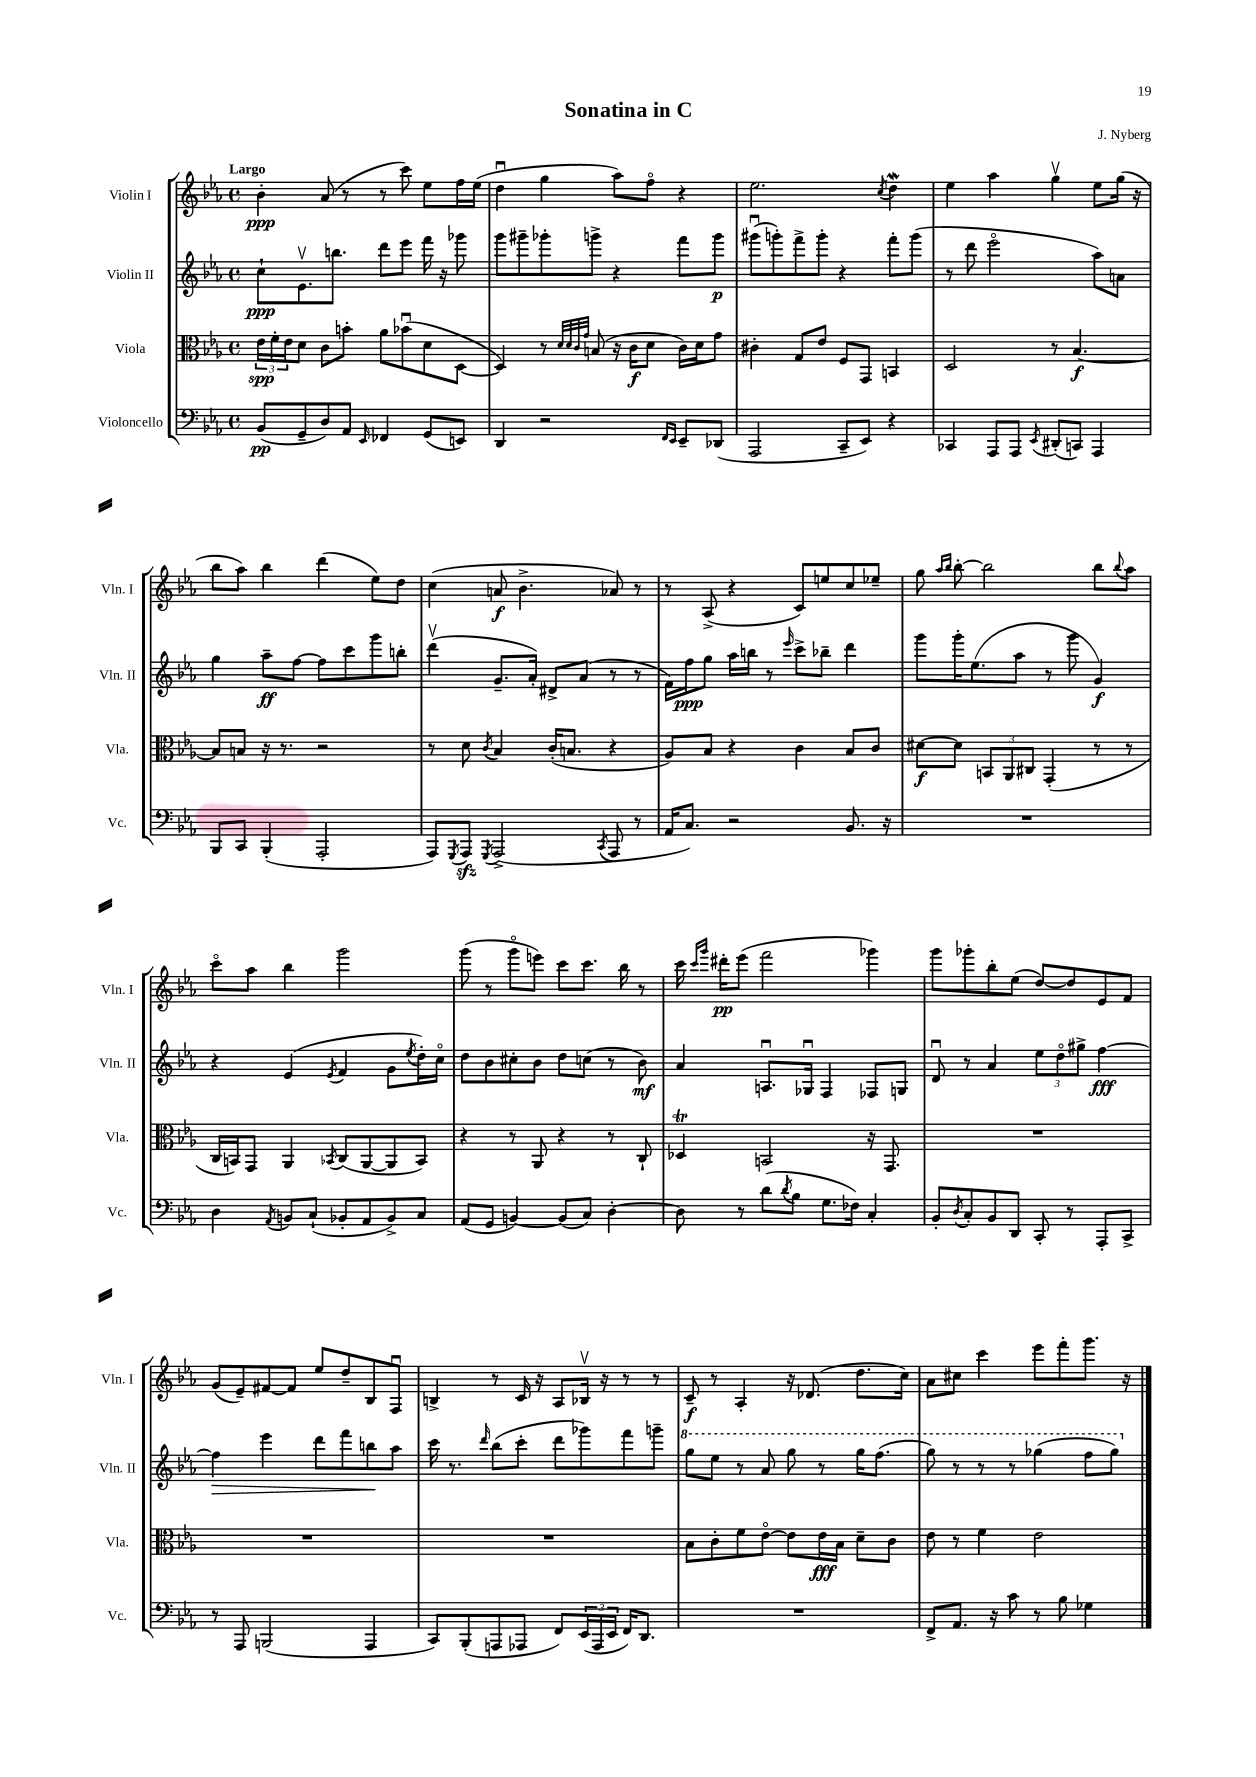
\header { title = "Sonatina in C" composer = "J. Nyberg" }
<<
\new StaffGroup <<
\new Staff = "s0" \with { instrumentName = "Violin I" shortInstrumentName = "Vln. I" } {
    \clef treble \key ees \major \defaultTimeSignature \time 4/4 \tempo "Largo"
    bes'4-.\ppp aes'8( r8 r8 c'''8) ees''8 f''16 ees''16( |
    d''4\downbow g''4 aes''8) f''8\flageolet r4 |
    ees''2. \acciaccatura { c''8 } d''4\mordent |
    ees''4 aes''4 g''4\upbow ees''8 g''16( r16 |
    bes''8 aes''8) bes''4 d'''4( ees''8) d''8 |
    c''4( a'8\f bes'4.-> aes'8) r8 |
    r8 aes8->( r4 c'8) e''8 c''8 ees''8-- |
    g''8 \grace { aes''16 bes''16 } bes''8~-. bes''2 bes''8 \appoggiatura { bes''8 } aes''8 |
    c'''8\flageolet aes''8 bes''4 g'''2 |
    g'''8( r8 g'''8\flageolet e'''8) c'''8 c'''8. bes''16 r8 |
    c'''16 \grace { c'''16 g'''16 } dis'''16-.\pp ees'''8( f'''2 ges'''4) |
    g'''8 ges'''8-. bes''8-. ees''8( d''8~) d''8 ees'8 f'8 |
    g'8( ees'8--) fis'8~ fis'8 ees''8 d''8-- bes8 f8\downbow |
    b4-> r8 c'16 r16 aes8 bes16\upbow r16 r8 r8 |
    c'8--\f r8 aes4-. r16 des'8.( d''8. c''16) |
    aes'8 cis''8 c'''4 ees'''8 f'''8-. g'''8. r16 \bar "|." |
}
\new Staff = "s1" \with { instrumentName = "Violin II" shortInstrumentName = "Vln. II" } {
    \clef treble \key ees \major \defaultTimeSignature \time 4/4
    c''8-!\ppp ees'8.\upbow b''8. d'''8 ees'''8 f'''16 r16 ges'''8 |
    g'''8 gis'''8-- ges'''8-. g'''8-> r4 f'''8 g'''8\p |
    gis'''8\downbow( g'''8-.) f'''8-> g'''8-. r4 f'''8-. g'''8( |
    r8 d'''8 ees'''2\flageolet aes''8) a'8 |
    g''4 aes''8--\ff f''8~ f''8 c'''8 g'''8 b''8-. |
    d'''4\upbow( g'8.-- aes'16-.) dis'8-> aes'8( r8 r8 |
    f'16) f''16\ppp g''8 aes''16 b''16 r8 \grace { ees'''16 } c'''8-> bes''8-- d'''4 |
    g'''8 g'''16-. ees''8.( aes''8 r8 g'''8 g'4\f) |
    r4 ees'4( \acciaccatura { ees'8 } f'4 g'8 \acciaccatura { ees''8 } d''16-.) c''16\flageolet |
    d''8 bes'8 cis''8-. bes'8 d''8 c''8( r8 bes'8\mf) |
    aes'4 a8.\downbow ges16\downbow f4 fes8 g8 |
    d'8\downbow r8 aes'4 \tuplet 3/2 { ees''8 d''8\flageolet gis''8-> } f''4~\fff |
    f''4\> ees'''4 d'''8 f'''8 b''8\! aes''8 |
    c'''16 r8. \grace { d'''16 } bes''8( c'''8-. d'''8 ges'''8) f'''8 g'''8-- |
    \ottava #1 g'''8 ees'''8 r8 aes''8 g'''8 r8 g'''16 f'''8.( |
    g'''8) r8 r8 r8 ges'''4( f'''8 ges'''8) \ottava #0 \bar "|." |
}
\new Staff = "s2" \with { instrumentName = "Viola" shortInstrumentName = "Vla." } {
    \clef alto \key ees \major \defaultTimeSignature \time 4/4
    \tuplet 3/2 { ees'16\spp f'16-. ees'16 } d'8 c'8 b'8-. aes'8 bes'8\downbow( d'8 d8~ |
    d4) r8 \grace { d'32 d'32 c'32 g'32 } b8( r16 c'16\f d'8 c'16) d'16 g'8 |
    cis'4-. g8 ees'8 f8 g,8 b,4 |
    d2 r8 bes4.~\f |
    bes8 b8 r16 r8. r2 |
    r8 d'8 \acciaccatura { c'8 } bes4 c'16-.( b8. r4 |
    aes8) bes8 r4 c'4 bes8 c'8 |
    dis'8~\f dis'8 \tuplet 3/2 { b,8 aes,8 cis8 } g,4-.( r8 r8 |
    c16 b,16) g,8 aes,4 \acciaccatura { bes,8 } c8( aes,8~ aes,8 bes,8) |
    r4 r8 aes,8 r4 r8 c8-! |
    des4\trill b,2 r16 g,8. |
    R1 |
    R1 |
    R1 |
    bes8 c'8-. f'8 ees'8~\flageolet ees'8 ees'16\fff bes16 d'8-- c'8 |
    ees'8 r8 f'4 ees'2 \bar "|." |
}
\new Staff = "s3" \with { instrumentName = "Violoncello" shortInstrumentName = "Vc." } {
    \clef bass \key ees \major \defaultTimeSignature \time 4/4
    bes,8\pp( g,8-- d8) aes,8 \grace { ees,16 } fes,4 g,8( e,8) |
    d,4 r2 \grace { f,16 ees,16 } ees,8-- des,8( |
    aes,,2 c,8-- ees,8) r4 |
    ces,4 aes,,8 aes,,8 \acciaccatura { ees,8 } dis,8-.( c,8) aes,,4 |
    bes,,8 c,8 bes,,4-.( aes,,2-. |
    aes,,8) \acciaccatura { g,,8 } aes,,8\sfz \acciaccatura { g,,8 } aes,,2->( \acciaccatura { c,8 } aes,,8 r8 |
    aes,16 c8.) r2 bes,8. r16 |
    R1 |
    d4 \acciaccatura { aes,8 } b,8 c8-!( bes,8-. aes,8 bes,8->) c8 |
    aes,8( g,8 b,4~) b,8( c8) d4~-. |
    d8 r8 d'8( \acciaccatura { d'8 } bes8 g8. fes16) c4-. |
    bes,8-. \acciaccatura { d8 } c8-. bes,8 d,8 c,8-. r8 aes,,8-. c,8-> |
    r8 aes,,8 b,,2( aes,,4 |
    c,8) bes,,8-.( a,,8 aes,,8 f,8) \tuplet 3/2 { ees,16( aes,,16 ees,16 } f,16) d,8. |
    R1 |
    f,8-> aes,8. r16 c'8 r8 bes8 ges4 \bar "|." |
}
>>
>>
\layout { \context { \Score \remove "Bar_number_engraver" } }
